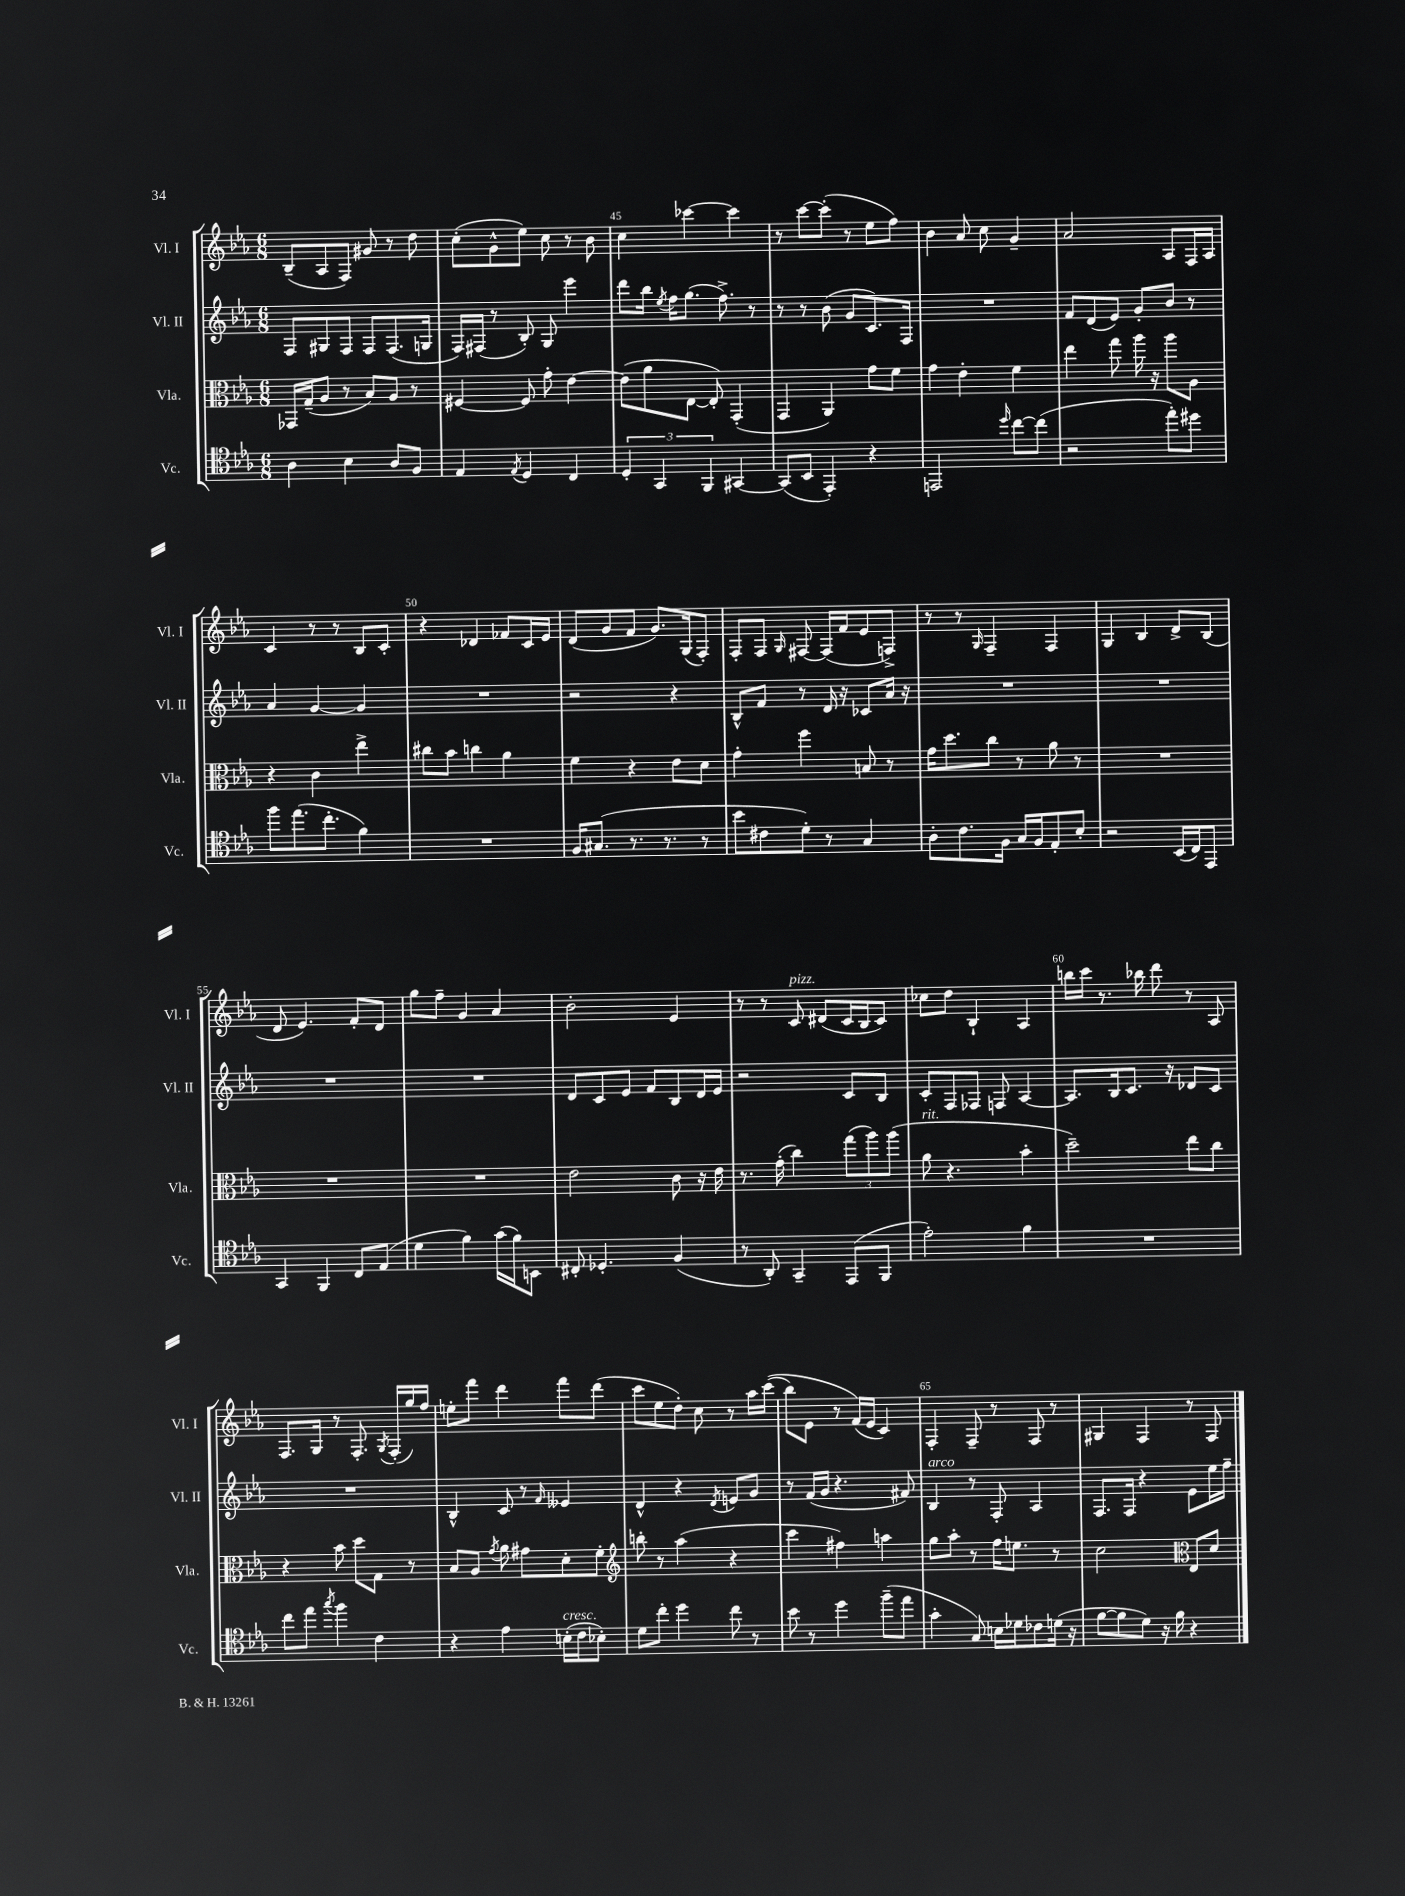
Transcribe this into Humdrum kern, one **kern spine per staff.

**kern	**kern	**kern	**kern
*staff4	*staff3	*staff2	*staff1
*clefC4	*clefC3	*clefG2	*clefG2
*k[b-e-a-]	*k[b-e-a-]	*k[b-e-a-]	*k[b-e-a-]
*M6/8	*M6/8	*M6/8	*M6/8
4A-	16GG-	8F	(8B-~
.	(16G~	.	.
.	8A-	8G#	8A-
4B-	8r	8F	8F)
.	8B-)	8F	8g#
8A-	8A-	(8.F	8r
8F	8r	.	8dd
.	.	16G	.
=	=	=	=
4E-	[4F#	16F)	(8cc'
.	.	(16F#	.
.	.	8r	8g^^
8qE-	.	.	.
4D	8F#]	8B-')	8ee-)
.	8g'	8G	8cc
4C	[4e-	4eee-	8r
.	.	.	8b-
=	=	=	=
6D'	(8e-]	8ddd	4cc
.	8a-	16bb-	.
6GG	.	.	.
.	.	8qee-	.
.	.	16ff	.
.	[8E-	(8.gg	[4ccc-
6FF	.	.	.
.	8E-'])	.	.
.	.	8.ff^)	.
[4GG#	(4GG'	.	4ccc-]
.	.	8r	.
=	=	=	=
(8GG#]	4GG	8r	8r
8BB-	.	8r	[8ccc
4EE-')	4AA-)	(8b-	(8ccc']
.	.	8g	8r
4r	8g	8.c)	8ee-
.	8f	.	8ff)
.	.	16F	.
=	=	=	=
2EE	4g	2.r	4b-
.	4e-'	.	8a-
.	.	.	8cc
16qqdd	.	.	.
[8cc	4f	.	4g~
(8cc]	.	.	.
=	=	=	=
2r	4ee-	8f	2a-
.	.	(8d	.
.	8gg	8e-)	.
.	16aa-	8g'	.
.	16r	.	.
8ee-')	8aa-	8b-	8A-
8dd#	8A-	8r	16F
.	.	.	16A-
=	=	=	=
8ff	4r	4a-	4c
(8.ee-	.	.	.
.	4c	[4g	8r
8.cc'	.	.	.
.	.	.	8r
4f)	4ee-^	4g]	8B-
.	.	.	8c'
=	=	=	=
2.r	8cc#	2.r	4r
.	8b-	.	.
.	4cc	.	4d-
.	4a-	.	8f-
.	.	.	16c
.	.	.	16e-
=	=	=	=
16F	4f	2r	(8d
(8.G#	.	.	.
.	.	.	8g
8.r	4r	.	8f
.	.	.	8.g)
8.r	.	.	.
.	8e-	4r	.
.	.	.	(16G
8r	8d	.	8F')
=	=	=	=
8b-	4g'	8B-^^	8F'
8c#	.	8f	8F
.	.	.	16qqG
8d')	4ff	8r	[8F#
8r	.	16d	(16F#]
.	.	16r	16f
4G	8B	8c-	8e-
.	8r	16a-	8F^)
.	.	16r	.
=	=	=	=
8A-'	16g	2.r	8r
.	8.dd	.	.
8.c	.	.	8r
.	.	.	16qqG
.	8cc	.	4F~
16F	.	.	.
16G	8r	.	.
16F	.	.	.
8E-'	8a-	.	4F
8B-'	8r	.	.
=	=	=	=
2r	2.r	2.r	4G
.	.	.	4B-
(16BB-	.	.	8d^
16C)	.	.	.
8EE-	.	.	(8B-
=	=	=	=
4GG	2.r	2.r	8d
.	.	.	4.e-)
4FF	.	.	.
8C	.	.	8f'
(8E-	.	.	8d
=	=	=	=
4d	2.r	2.r	8gg
.	.	.	8ff~
4f)	.	.	4g
(16g	.	.	4a-
16f)	.	.	.
8BB	.	.	.
=	=	=	=
8C#'	2e-	8d	2b-'
4.D-'	.	8c	.
.	.	8e-	.
.	.	8f	.
(4F	8c	8B-	4e-
.	16r	16d	.
.	16e-	16e-	.
=	=	=	=
8r	8.r	2r	8r
8AA-')	.	.	8r
.	(16g'	.	.
4GG~	4cc)	.	8c
.	.	.	(8d#
(8EE-	(12gg	8c	16c
.	.	.	16B-
.	12aa-)	.	.
8FF	.	8B-	8c)
.	(12aa-	.	.
=	=	=	=
2e-')	8a-	8c'	8cc-
.	4.r	8F	8dd
.	.	8F-	4B-`
.	.	8F	.
4f	4b-'	[4A-	4A-
=	=	=	=
2.r	2dd~)	8.A-]	16bb
.	.	.	16ccc
.	.	.	8.r
.	.	16B-	.
.	.	8.c	.
.	.	.	16bb-
.	.	.	8ddd
.	.	16r	.
.	8ee-	8d-	8r
.	8cc	8c	8A-
=	=	=	=
8cc	4r	2.r	8.F
8ee-	.	.	.
.	.	.	16G
8qgg	.	.	.
4ff	8b-	.	8r
.	8dd	.	8.F'
4c	8G	.	.
.	.	.	8qG
.	.	.	(16F'
.	8r	.	16gg)
.	.	.	16ff
=	=	=	=
4r	8B-	4B-^^	8ee'
.	8A-	.	8fff
.	8qg	.	.
4e-	8a-	8c	4ddd
.	8g#	8r	.
.	.	16qqf	.
(16B'	8d'	4e--	8fff
16c	.	.	.
8B-')	8f'	.	(8ddd
=	=	=	=
*	*clefG2	*	*
8d	8bb'	4d^^	8ccc
8cc'	8r	.	8ee-
4dd	(4aa-	4r	8dd')
.	.	.	8cc
.	.	8qd	.
8cc	4r	8e	8r
8r	.	8g	16aa-
.	.	.	&((16ccc
=	=	=	=
8b-	4ccc	8r	8bb-)
8r	.	(16f	8e-
.	.	16g	.
4dd	4ff#)	4.r	8r
.	.	.	(16f&)
.	.	.	16e-
(8ff~	4aa	.	4c)
8ee-	.	8f#)	.
=	=	=	=
4g'	8gg	4B-	4F'
.	8aa-'	.	.
8G)	8r	8r	8F~
16B	16ff	8F'	8r
16d-	8.ee	.	.
8c-	.	4A-	8F
(16d	8r	.	8r
16r	.	.	.
=	=	=	=
[8f	2cc	8.F	4G#
8f]	.	.	.
.	.	16F	.
8d)	.	4r	4F
16r	.	.	.
16f	.	.	.
*	*clefC3	*	*
4r	8E-	8e-	8r
.	8d	16ee-	8F
.	.	16ff~	.
==	==	==	==
*-	*-	*-	*-
